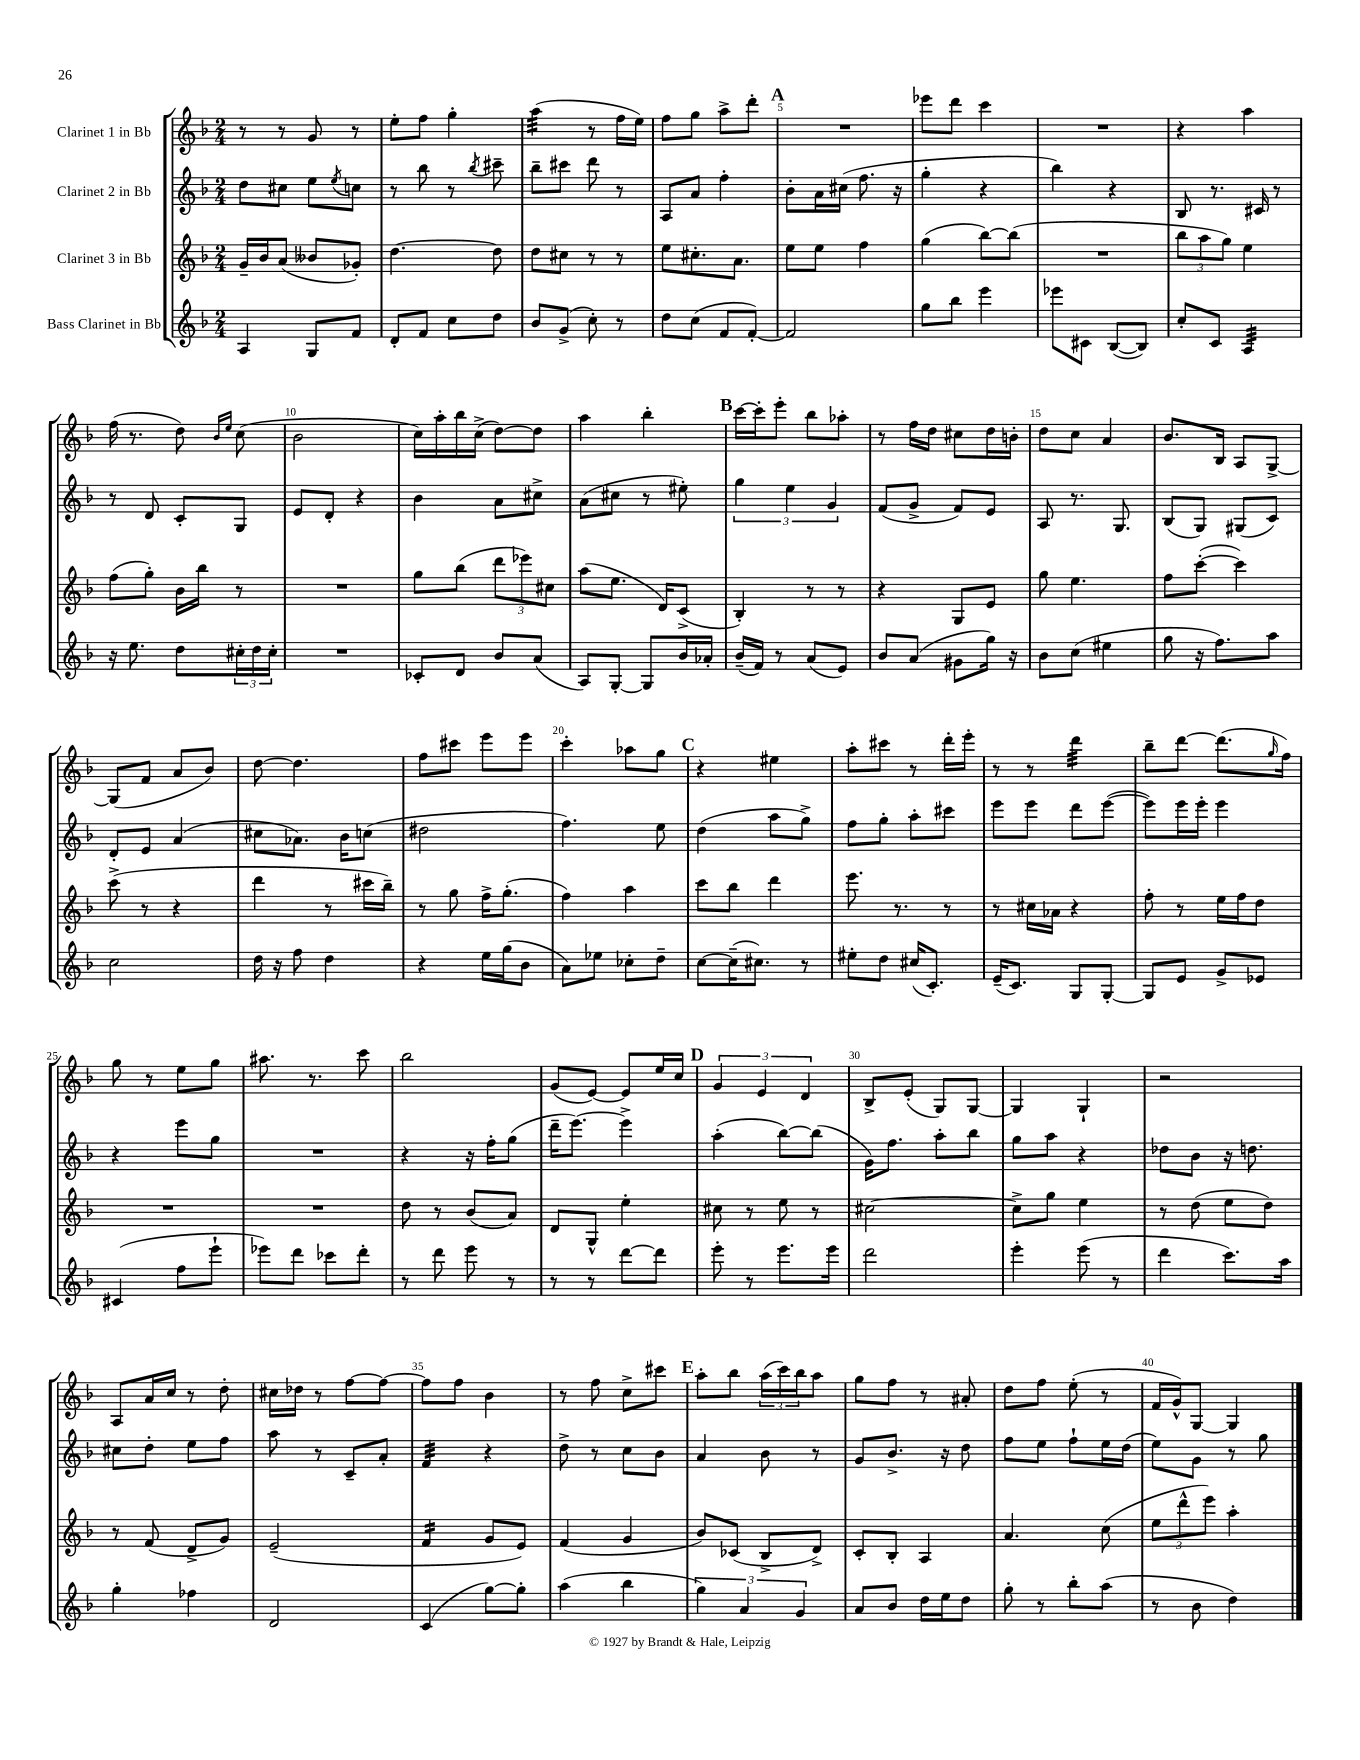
<<
\new StaffGroup <<
\new Staff = "s0" \with { instrumentName = "Clarinet 1 in Bb" } {
    \clef treble \key f \major \numericTimeSignature \time 2/4
    r8 r8 g'8 r8 |
    e''8-. f''8 g''4-. |
    a''4:32( r8 f''16 e''16) |
    f''8 g''8 a''8-> d'''8-. |
    \mark \markup { \bold "A" } R2 |
    ees'''8 d'''8 c'''4 |
    R2 |
    r4 a''4 |
    f''16( r8. d''8) \grace { bes'16 e''16 } c''8( |
    bes'2 |
    c''16) a''16-. bes''16 c''16->( d''8~) d''8 |
    a''4 bes''4-. |
    \mark \markup { \bold "B" } c'''16~ c'''16-. e'''8-. bes''8 aes''8-. |
    r8 f''16 d''16 cis''8 d''16 b'16-. |
    d''8 c''8 a'4 |
    bes'8. bes16 a8 g8~-> |
    g8( f'8 a'8 bes'8) |
    d''8~ d''4. |
    f''8 cis'''8 e'''8 e'''8 |
    c'''4-. aes''8 g''8 |
    \mark \markup { \bold "C" } r4 eis''4 |
    a''8-. cis'''8 r8 d'''16-. e'''16-. |
    r8 r8 d'''4:32 |
    bes''8-- d'''8~ d'''8.( \grace { g''16 } f''16) |
    g''8 r8 e''8 g''8 |
    ais''8. r8. c'''8 |
    bes''2 |
    g'8( e'8~) e'8 e''16 c''16 |
    \mark \markup { \bold "D" } \tuplet 3/2 { g'4 e'4 d'4 } |
    bes8-> e'8-.( g8) g8~ |
    g4 g4-! |
    r2 |
    a8 a'16 c''16 r8 d''8-. |
    cis''16 des''16 r8 f''8~ f''8~ |
    f''8 f''8 bes'4 |
    r8 f''8 c''8-> cis'''8 |
    \mark \markup { \bold "E" } a''8-. bes''8 \tuplet 3/2 { a''16( c'''16) bes''16 } a''8 |
    g''8 f''8 r8 ais'8-. |
    d''8 f''8 e''8-.( r8 |
    f'16 g'16-^) g8~ g4 \bar "|." |
}
\new Staff = "s1" \with { instrumentName = "Clarinet 2 in Bb" } {
    \clef treble \key f \major \numericTimeSignature \time 2/4
    d''8 cis''8 e''8 \acciaccatura { e''8 } c''8 |
    r8 bes''8 r8 \acciaccatura { bes''8 } cis'''8-- |
    bes''8-- cis'''8 d'''8 r8 |
    a8 a'8 f''4-. |
    \mark \markup { \bold "A" } bes'8-. a'16 cis''16( f''8. r16 |
    g''4-. r4 |
    bes''4) r4 |
    bes8 r8. cis'16 r8 |
    r8 d'8 c'8-. g8 |
    e'8 d'8-. r4 |
    bes'4 a'8 cis''8-> |
    a'8( cis''8 r8 eis''8-.) |
    \mark \markup { \bold "B" } \tuplet 3/2 { g''4 e''4 g'4 } |
    f'8( g'8-> f'8) e'8 |
    a8 r8. g8. |
    bes8( g8) gis8( c'8) |
    d'8-. e'8 a'4( |
    cis''8 aes'8.) bes'16 c''8( |
    dis''2 |
    f''4.) e''8 |
    \mark \markup { \bold "C" } d''4( a''8 g''8->) |
    f''8 g''8-. a''8-. cis'''8 |
    e'''8 e'''8 d'''8 e'''8~( |
    e'''8) e'''16 e'''16-. e'''4 |
    r4 e'''8 g''8 |
    R2 |
    r4 r16 f''16-. g''8( |
    d'''16-- e'''8.~) e'''4-> |
    \mark \markup { \bold "D" } a''4-.( bes''8~) bes''8( |
    g'16) f''8. a''8-. bes''8 |
    g''8 a''8 r4 |
    des''8 bes'8 r16 d''8. |
    cis''8 d''8-. e''8 f''8 |
    a''8 r8 c'8-- a'8-. |
    f'4:32 r4 |
    d''8-> r8 c''8 bes'8 |
    \mark \markup { \bold "E" } a'4 bes'8 r8 |
    g'8 bes'8.-> r16 d''8 |
    f''8 e''8 f''8-! e''16 d''16( |
    e''8) g'8 r8 g''8 \bar "|." |
}
\new Staff = "s2" \with { instrumentName = "Clarinet 3 in Bb" } {
    \clef treble \key f \major \numericTimeSignature \time 2/4
    g'16-- bes'16 a'8( beses'8 ges'8-.) |
    d''4.~ d''8 |
    d''8 cis''8 r8 r8 |
    e''8 cis''8.-. a'8. |
    \mark \markup { \bold "A" } e''8 e''8 f''4 |
    g''4( bes''8~) bes''8( |
    R2 |
    \tuplet 3/2 { bes''8 a''8 g''8) } e''4 |
    f''8( g''8-.) bes'16 bes''16 r8 |
    R2 |
    g''8 bes''8( \tuplet 3/2 { d'''8 ees'''8) cis''8 } |
    a''8( e''8. d'16) c'8->( |
    \mark \markup { \bold "B" } bes4-.) r8 r8 |
    r4 g8 e'8 |
    g''8 e''4. |
    f''8 c'''8~-.( c'''4) |
    c'''8->( r8 r4 |
    d'''4 r8 cis'''16 bes''16--) |
    r8 g''8 f''16-> g''8.-.( |
    f''4) a''4 |
    \mark \markup { \bold "C" } c'''8 bes''8 d'''4 |
    e'''8. r8. r8 |
    r8 cis''16 aes'16 r4 |
    f''8-. r8 e''16 f''16 d''8 |
    R2 |
    R2 |
    d''8 r8 bes'8( a'8) |
    d'8 g8-^ e''4-. |
    \mark \markup { \bold "D" } cis''8 r8 e''8 r8 |
    cis''2~ |
    cis''8-> g''8 e''4 |
    r8 d''8( e''8 d''8) |
    r8 f'8( d'8-> g'8) |
    e'2--( |
    f'4:16 g'8 e'8) |
    f'4( g'4 |
    \mark \markup { \bold "E" } bes'8) ces'8( bes8-> d'8->) |
    c'8-. bes8-. a4 |
    a'4. c''8( |
    \tuplet 3/2 { e''8 d'''8-^ e'''8) } a''4-. \bar "|." |
}
\new Staff = "s3" \with { instrumentName = "Bass Clarinet in Bb" } {
    \clef treble \key f \major \numericTimeSignature \time 2/4
    a4 g8 f'8 |
    d'8-. f'8 c''8 d''8 |
    bes'8 g'8->( c''8-.) r8 |
    d''8 c''8( f'8 f'8~-.) |
    \mark \markup { \bold "A" } f'2 |
    g''8 bes''8 e'''4 |
    ees'''8 cis'8 bes8~( bes8) |
    c''8-. c'8 a4:32 |
    r16 e''8. d''8 \tuplet 3/2 { cis''16-. d''16 cis''16-. } |
    R2 |
    ces'8-. d'8 bes'8 a'8( |
    a8) g8~-. g8 bes'16 aes'16-. |
    \mark \markup { \bold "B" } bes'16--( f'16) r8 a'8( e'8) |
    bes'8 a'8( gis'8 g''16) r16 |
    bes'8 c''8( eis''4 |
    g''8 r16 f''8.) a''8 |
    c''2 |
    d''16 r16 f''8 d''4 |
    r4 e''16 g''16( bes'8 |
    a'8) ees''8 ces''8-. d''8-- |
    \mark \markup { \bold "C" } c''8~ c''16--( cis''8.) r8 |
    eis''8-. d''8 cis''16( c'8.-.) |
    e'16--( c'8.) g8 g8~-. |
    g8 e'8 g'8-> ees'8 |
    cis'4( f''8 e'''8-! |
    ees'''8) d'''8 ces'''8 d'''8-. |
    r8 d'''8 e'''8 r8 |
    r8 r8 d'''8~ d'''8 |
    \mark \markup { \bold "D" } e'''8-. r8 e'''8. e'''16 |
    d'''2 |
    e'''4-. e'''8( r8 |
    d'''4 c'''8.) a''16 |
    g''4-. fes''4 |
    d'2 |
    c'4( g''8~) g''8-. |
    a''4( bes''4 |
    \mark \markup { \bold "E" } \tuplet 3/2 { g''4) a'4 g'4 } |
    a'8 bes'8 d''16 e''16 d''8 |
    g''8-. r8 bes''8-. a''8( |
    r8 bes'8 d''4) \bar "|." |
}
>>
>>
\layout { \context { \Score \override BarNumber.break-visibility = ##(#f #t #t) barNumberVisibility = #(every-nth-bar-number-visible 5) } }
